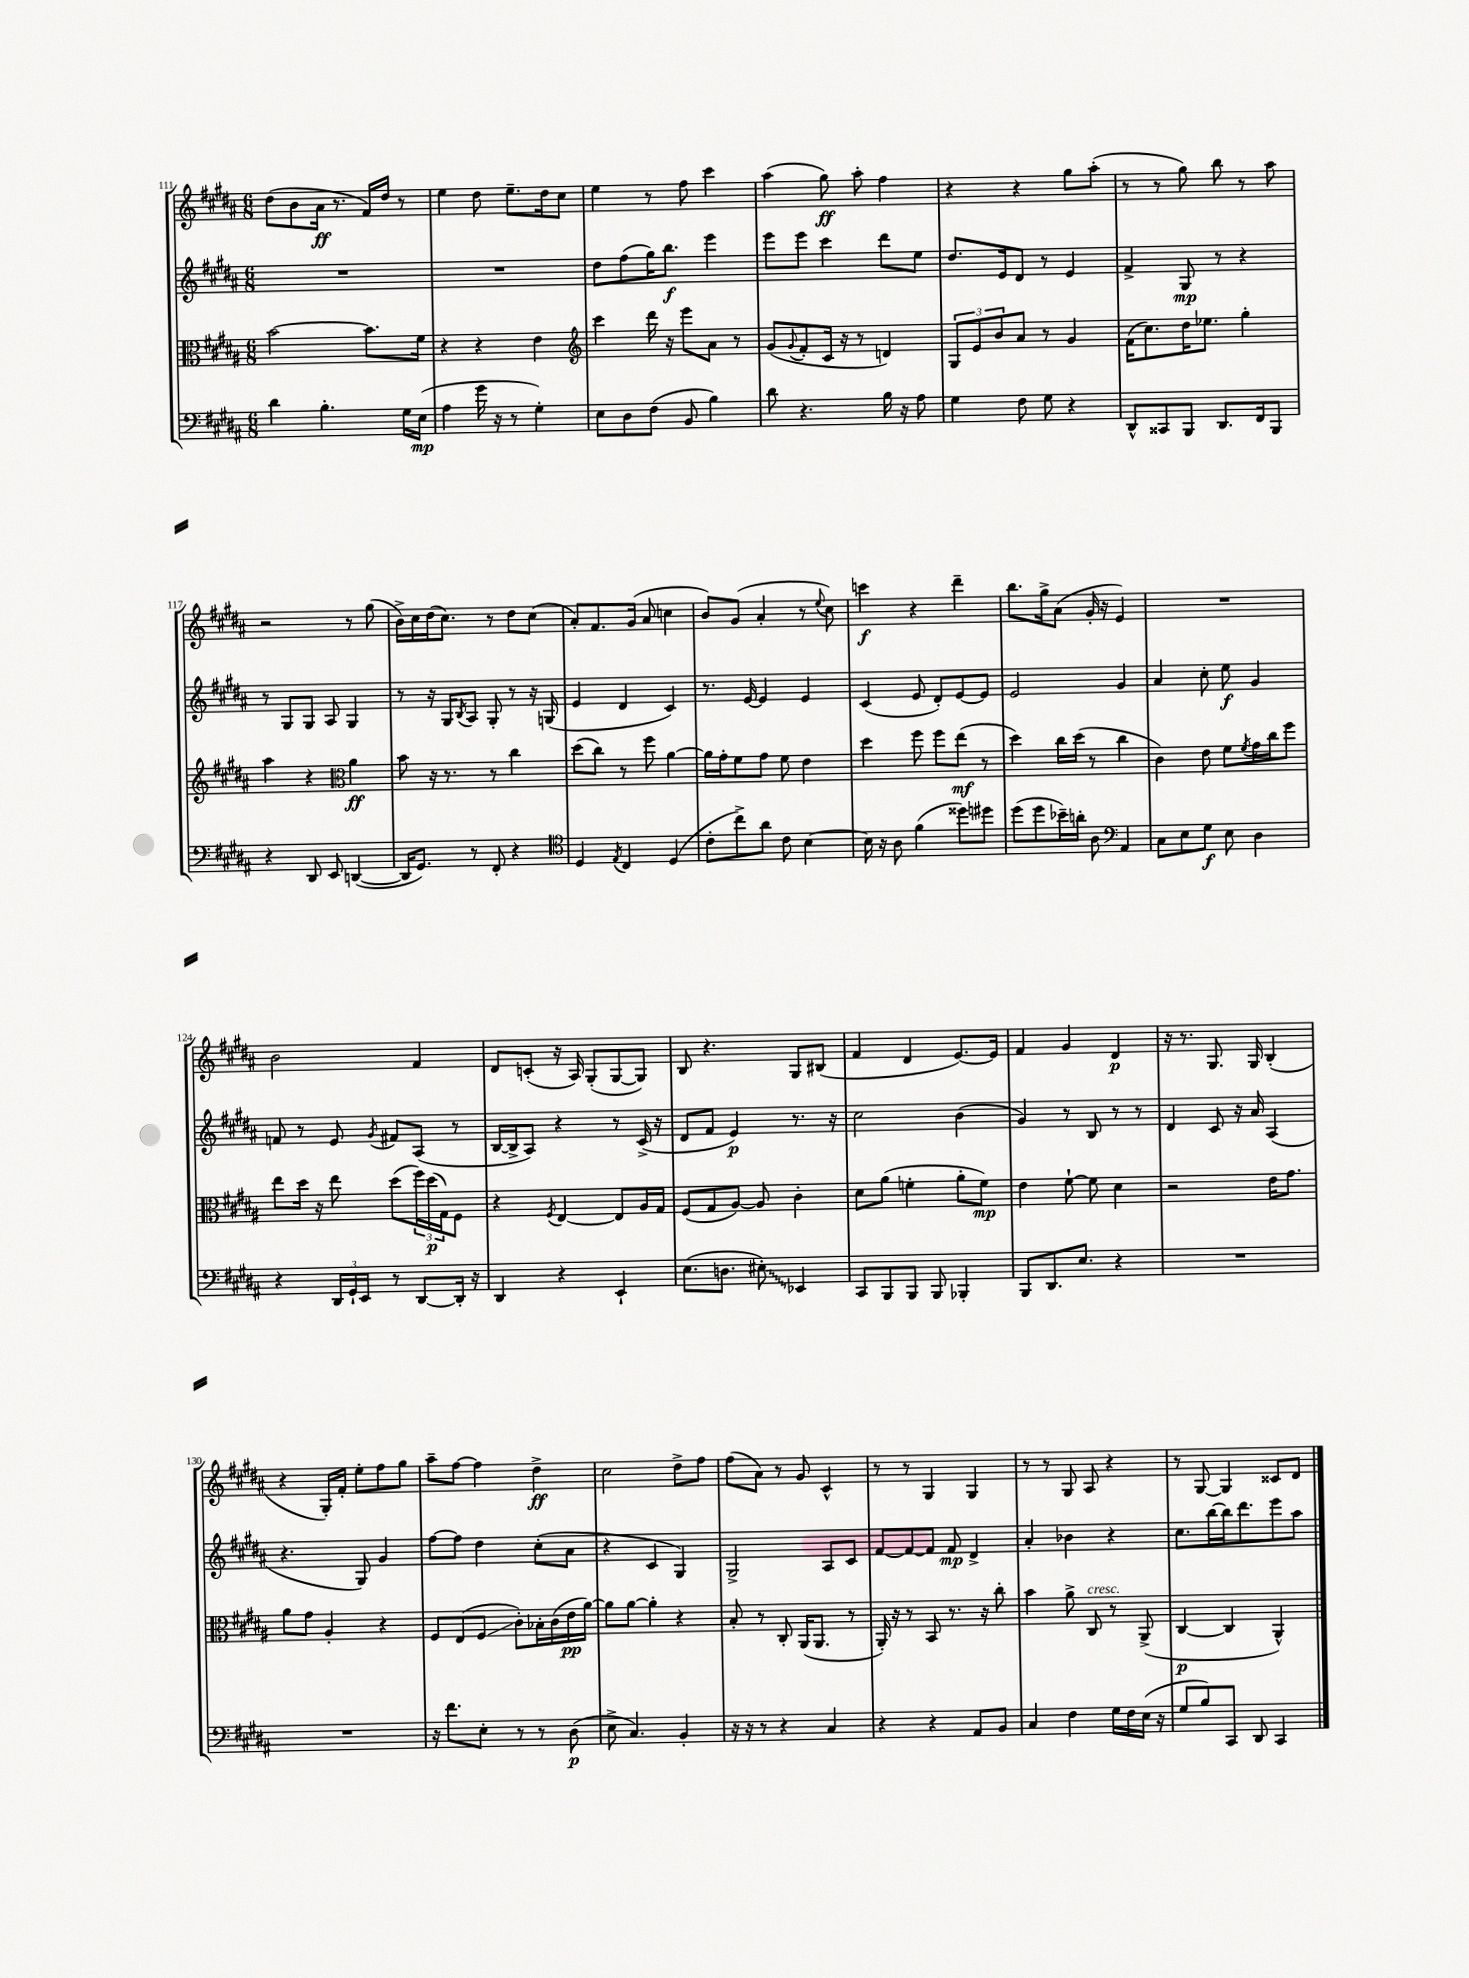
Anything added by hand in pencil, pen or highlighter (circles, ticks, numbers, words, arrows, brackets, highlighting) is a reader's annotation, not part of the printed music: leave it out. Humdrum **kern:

**kern	**kern	**kern	**kern
*staff4	*staff3	*staff2	*staff1
*clefF4	*clefC3	*clefG2	*clefG2
*k[f#c#g#d#a#]	*k[f#c#g#d#a#]	*k[f#c#g#d#a#]	*k[f#c#g#d#a#]
*M6/8	*M6/8	*M6/8	*M6/8
4d#\	[2b\	2.r	(8dd#\L
.	.	.	8b\
4.B'\	.	.	16a#\Jk
.	.	.	8.r
.	8.b\]L	.	16f#/LL)
.	.	.	16dd#/JJ
16G#\LL	.	.	8r
(16E\JJ	16f#\Jk	.	.
=	=	=	=
4A#\	4r	2.r	4ee\
16g#\	4r	.	8dd#\
16r	.	.	.
8r	.	.	8.ee~\L
4G#'\)	4e\	.	.
.	.	.	16dd#\k
.	.	.	8cc#\J
=	=	=	=
*	*clefG2	*	*
8E\L	4ccc#\	8dd#\L	4ee\
8D#\	.	(8ff#\	.
(8F#\J	16ddd#\	16gg#\K)	8r
.	16r	8.bb\J	.
8BB/	8eee\L	.	8ff#\
4B\)	8a#\J	4eee\	4ccc#\
.	8r	.	.
=	=	=	=
8d#\	(8g#/L	8eee\L	(4aa#\
.	8qqg#/	.	.
4.r	8f#'/	8eee\J	.
.	16c#/Jk	4ccc#\	8gg#\)
.	16r	.	.
.	8r	.	8aa#'\
16B\	4d/)	8ddd#\L	4ff#\
16r	.	.	.
8A#\	.	8ee\J	.
=	=	=	=
4G#\	12G#/L	8.dd#/L	4r
.	12e/	.	.
.	12b/	.	.
.	.	16e/k	.
8F#\	8a#/J	8d#/J	4r
8G#\	8r	8r	.
4r	4g#/	4e/	8gg#\L
.	.	.	(8aa#'\J
=	=	=	=
8DD#^^/L	(16f#\LK	4f#^/	8r
.	8.cc#\)	.	.
8CC##/	.	.	8r
8BBB/J	16dd#\K	8G#/	8gg#\)
.	8.ee-\J	.	.
8.DD#/L	.	8r	8bb\
.	4gg#'\	4r	8r
16FF#/k	.	.	.
8BBB/J	.	.	8aa#\
=	=	=	=
4r	4aa#\	8r	2r
.	.	8G#/L	.
8DD#/	4r	8G#/J	.
8EE/	.	8A#/	.
*	*clefC3	*	*
([4DD/	4a#\	4G#/	8r
.	.	.	(8gg#\
=	=	=	=
16DD/]LK	8b\	8r	16b^\LL)
8.GG#/J)	.	.	16cc#\
.	16r	16r	(16dd#\J
.	8.r	16G#/LK	8.cc#\J)
.	.	8qB/	.
8r	.	8A#/J	.
8FF#'/	8r	8G#'/	8r
4r	4cc#\	8r	8dd#\L
.	.	16r	(8cc#\J
.	.	(16G/	.
=	=	=	=
*clefC4	*	*	*
4D#/	(8dd#\L	4e/	8a#'/L)
.	8cc#\J)	.	8.f#/
8qE/	.	.	.
4C#/	8r	4d#/	.
.	.	.	(16g#/Jk
.	8ff#\	.	8a#/
(4D#/	[4a#\	4c#/)	4cc\
=	=	=	=
8c#'\L	16a#\]LL	8.r	8b/L)
.	16g#'\J	.	.
8cc#^\)	8f#\	.	(8g#/J
.	.	[16e/	.
8a#\J	8g#\J	4e/]	4a#'/
8c#\	8f#\	.	.
[4B\	4e\	4e/	8r
.	.	.	8qqee/
.	.	.	8cc#\)
=	=	=	=
16B\]	4dd#\	(4c#/	4ccc\
16r	.	.	.
8A#\	.	.	.
(4f#\	8ff#\	8e/	4r
.	8ff#\L	8d#'/L)	.
8dd##\L)	(8ee\J	[8e/	4ddd#~\
8dd#\J	8r	8e/]J	.
=	=	=	=
(8dd#\L	4dd#\)	2e/	8.bb\L
8dd#\	.	.	.
.	.	.	16gg#^\k
16b-~\L)	16cc#\LL	.	(8a#\J
16a'\JJ	(16dd#\JJ	.	.
8A#\	8r	.	16g#'/
.	.	.	16r
*clefF4	*	*	*
4AA#/	4cc#\	4g#/	4e/)
=	=	=	=
8C#\L	4c#\)	4a#/	2.r
8E\	.	.	.
8G#\J	8e\	8cc#'\	.
8E\	8f#\L	8ee\	.
.	8qf#/	.	.
4D#\	16g#\L	4g#/	.
.	16cc#\J	.	.
.	8ff#\J	.	.
=	=	=	=
4r	8ee\L	8f/	2b\
.	16dd#\Jk	8r	.
.	16r	.	.
24DD#/LL	8ee\	8e/	.
24GG#`/	.	.	.
24EE/JJ	.	.	.
.	.	8qg#/	.
8r	(8dd#\L	8f#/L	.
[8DD#/L	24ff#\L)	(8A#/J	4f#/
.	(24dd#\	.	.
.	24G#\J)	.	.
16DD#'/]Jk	8F#\J	8r	.
16r	.	.	.
=	=	=	=
4DD#/	4r	[16B/LL	8d#/L
.	.	16B^/]J	.
.	.	8A#/J)	(8c'/J
.	8qF#/	.	.
4r	[4E/	4r	16r
.	.	.	16A#/)
.	.	.	(8G#'/L
4EE`/	8E/]L	8r	[8G#/
.	16A#/L	(16c#^/	8G#/]J)
.	16G#/JJ	16r	.
=	=	=	=
(8.E\L	(8F#/L	8d#/L	8B/
.	8G#/	8f#/J	4.r
8.D\J	.	.	.
.	[8A#/J)	4e/)	.
8E#'\)	8A#/]	.	.
4EE-/	4c#'\	8.r	8G#/L
.	.	.	(8B#/J
.	.	16r	.
=	=	=	=
8CC#/L	8d#\L	2cc#\	4f#/
8BBB/	(8a#\J	.	.
8BBB/J	4f'\	.	4d#/
8BBB/	.	.	.
4BBB-'/	8a#'\L	(4b\	[8.e/L)
.	8f\J)	.	.
.	.	.	16e/]Jk
=	=	=	=
8BBB/L	4e\	4g#/)	4f#/
8.DD#/	.	.	.
.	[8f#`\	8r	4g#/
8.E/J	.	.	.
.	8f#\]	8B/	.
4r	4d#\	8r	4d#/
.	.	8r	.
=	=	=	=
2.r	2r	4d#/	16r
.	.	.	8.r
.	.	8c#/	8.G#/
.	.	16r	.
.	.	16a#/	16G#/
.	16e\LK	(4A#/	(4B'/
.	8.g#\J	.	.
=	=	=	=
2.r	8a#\L	4.r	4r
.	8g#\J	.	.
.	4A#'/	.	16G#'/LL)
.	.	.	16f#'/JJ
.	.	8G#/)	8ee'\L
.	4r	4g#/	8ff#\
.	.	.	8gg#\J
=	=	=	=
16r	8F#/L	[8ff#\L	8aa#~\L
8.f#\L	.	.	.
.	(8E/	8ff#\]J	[8ff#\J
8E'\J	8F#/J	4dd#\	4ff#\]
8r	8c#'\L)	.	.
8r	16B-'\L	(8cc#'\L	4dd#^\
.	(16c#\	.	.
(8D#\	16e\	8a#\J	.
.	[16a#\JJ)	.	.
=	=	=	=
8E^\	8a#\]L	4r	2cc#\
4.C#/)	[8a#\J	.	.
.	4a#'\]	4c#/	.
4BB'/	4r	4G#/)	8dd#^\L
.	.	.	8ff#\J
=	=	=	=
16r	8B'/	2G#^/	(8ff#\L
16r	.	.	.
8r	8r	.	8a#\J)
4r	8C#'/	.	8r
.	(16AA#/LK	.	8g#/
.	8.AA#/J	.	.
4C#/	.	8A#/L	4c#^^/
.	8r	8c#/J	.
=	=	=	=
4r	16AA#'/)	[8f#/L	8r
.	16r	.	.
.	8r	8f#/_	8r
4r	8BB/	8f#/]J	4G#/
.	8.r	8f#/	.
8AA#/L	.	4d#^/	4G#/
.	16r	.	.
8BB/J	8cc#'\	.	.
=	=	=	=
4C#/	4b\	4a#'/	8r
.	.	.	8r
4F#\	8a#^\	4b-\	8G#/
.	8C#/	.	8A#/
16G#\LL	8r	4r	4r
16F#\	.	.	.
(16E\JJ	(8AA#^/	.	.
16r	.	.	.
=	=	=	=
8G#/L	[4C#/	8.cc#\L	8r
8B/)	.	.	[8G#/
.	.	[16bb\L	.
8CC#/J	4C#/]	16bb\]J	4G#/]
.	.	8.ddd#\	.
8DD#/	.	.	.
4CC#/	4AA#^^/)	8eee\	8c##/L
.	.	8aa#\J	8d#/J
==	==	==	==
*-	*-	*-	*-
